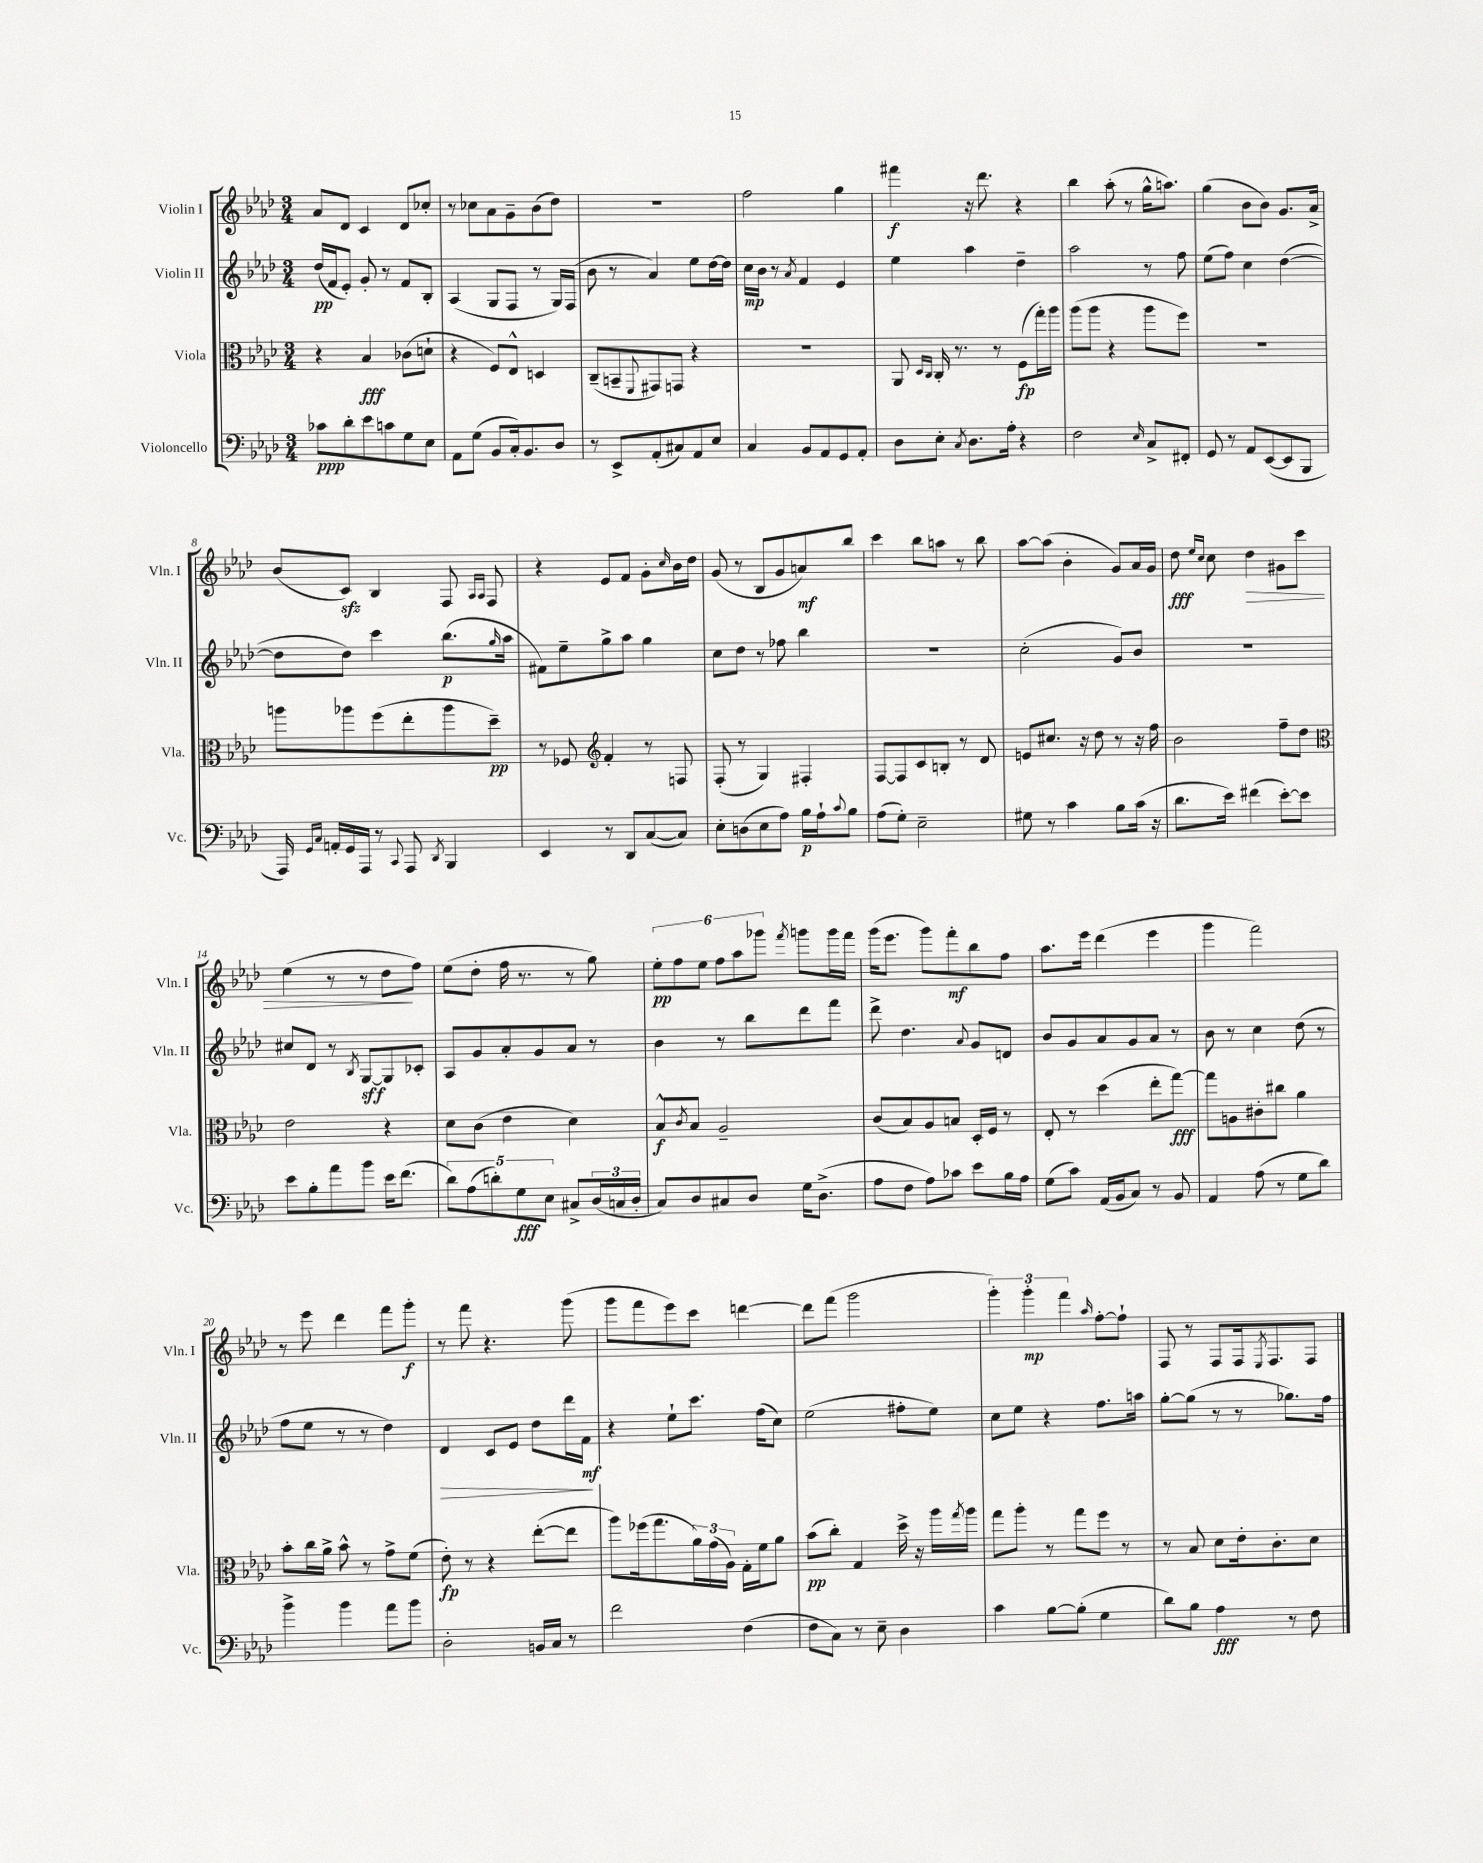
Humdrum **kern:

**kern	**kern	**kern	**kern
*staff4	*staff3	*staff2	*staff1
*clefF4	*clefC3	*clefG2	*clefG2
*k[b-e-a-d-]	*k[b-e-a-d-]	*k[b-e-a-d-]	*k[b-e-a-d-]
*M3/4	*M3/4	*M3/4	*M3/4
8c-	4r	(16dd-	8a-
.	.	16f	.
8d-'	.	8e-')	8d-
8e-	4B-	8g'	4c
8c	.	8r	.
8G	(8c-	8f	8d-
8E-	8d`	8B-'	8cc-'
=	=	=	=
8AA-	4r	(4A-	8r
(8G	.	.	8cc-
8BB-	8F)	8G	8a-
16C')	8E-^^	8F	8g~
8.BB-	.	.	.
.	4D	8r	(8b-
8D-	.	16G)	8dd-)
.	.	(16F	.
=	=	=	=
8r	(8C~	8b-	2.r
8EE-^	8BB~	8r	.
.	8qqFF	.	.
(8AA-'	8GG#)	4a-)	.
8C#)	8GG	.	.
8AA-	4r	8ee-	.
8E-	.	[16dd-	.
.	.	16dd-]	.
=	=	=	=
4C	2.r	16cc	2ff
.	.	16b-	.
.	.	8r	.
.	.	8qa-	.
8BB-	.	4f	.
8AA-	.	.	.
8GG	.	4e-	4gg
8AA-'	.	.	.
=	=	=	=
8D-	8AA-	4ee-	4fff#
.	16qqD-	.	.
.	16qqC	.	.
8E-'	16C'	.	.
.	8.r	.	.
8qC	.	.	.
8.D-	.	4aa-	16r
.	.	.	8.ddd-
.	8r	.	.
16A-'	.	.	.
4r	(8F	4dd-~	4r
.	16gg')	.	.
.	16aa-	.	.
=	=	=	=
2F	(8aa-	2aa-	4bb-
.	8aa-	.	.
.	4r	.	(8aa-'
.	.	.	8r
16qqE-	.	.	.
8C^	8aa-	8r	16gg^^
.	.	.	8.aa)
8FF#'	8ff)	8ff	.
=	=	=	=
8GG	2.r	(8ee-	(4gg
8r	.	8ff)	.
8AA-	.	4cc	8b-
([8EE-	.	.	8b-)
8EE-]	.	([4dd-	8.g
8BBB-	.	.	.
.	.	.	16a-^
=	=	=	=
16AAA-)	8aa	8dd-]	(8b-
16qqGG	.	.	.
16qqC	.	.	.
16AA'	.	.	.
16GG	8aa-	8dd-)	8c)
16AAA-	.	.	.
8r	(8ff	4ccc	4B-
8qqCC	.	.	.
8AAA-	8ee-'	.	.
8qDD-	.	.	.
4BBB-	8aa-	(8.bb-	8F
.	.	.	16qqA-
.	.	.	16qqA-
.	8dd-~)	.	8F
.	.	16qqgg	.
.	.	16aa-	.
=	=	=	=
4EE-	8r	8f#)	4r
.	8F-	8ee-~	.
*	*clefG2	*	*
8r	4f'	8gg^	8e-
8DD-	.	8aa-	8f
([8C	8r	4gg	8g'
.	.	.	16qqcc
8C])	8F	.	16b-
.	.	.	16dd-
=	=	=	=
8E-'	(8F'	8cc	(8g
(8D	8r	8dd-	8r
8E-	4G)	8r	8B-
8A-)	.	8ff-	8g
16B-	4F#'	4bb-	8a)
16A-`	.	.	.
8qqc	.	.	.
8B-	.	.	8bb-
=	=	=	=
(8A-	[8F	2.r	4ccc
8G')	8F]	.	.
2E-~	8c	.	8bb-
.	8B'	.	8aa
.	8r	.	8r
.	8d-	.	8bb-
=	=	=	=
8G#	8e	(2cc'	[8aa-
8r	8.cc#	.	(8aa-]
4c	.	.	4b-'
.	16r	.	.
.	8dd-	.	.
8B-	8r	8g)	8g)
(16c	16r	8b-	16a-
16r	16ff	.	16g
=	=	=	=
8.d-	2b-	2.r	8dd-
.	.	.	16qqee-
.	.	.	16qqcc
.	.	.	8cc
16e-)	.	.	.
(4f#	.	.	4dd-
[8e-')	8ff~	.	8g#
8e-]	8dd-	.	8ccc
=	=	=	=
*	*clefC3	*	*
8e-	2e-	8cc#	(4ee-
8B-'	.	8d-	.
8a-	.	8r	8r
.	.	8qB-	.
8b-	.	[8G	8r
16e-	4r	8G]	8dd-
(8.f	.	.	.
.	.	8c-'	8ff)
=	=	=	=
10d-)	8d-	8A-	(8ee-
(10A-	.	.	.
.	(8c	8g	8dd-'
10d')	.	.	.
.	4e-	8a-'	16ff
10G	.	.	.
.	.	.	8.r
.	.	8g	.
10E-	.	.	.
8C#^	4d-)	8a-	8r
(24D-	.	8r	8gg)
24C	.	.	.
24D-'	.	.	.
=	=	=	=
8C)	8B-^^	4b-	12ee-'
.	.	.	12ff
.	8qc	.	.
8D-	8B-	.	.
.	.	.	12ee-
8C#	2A-~	8r	12ff
.	.	.	12aa-
8D-	.	8bb-	.
.	.	.	12ggg-
.	.	.	8qfff
16G	.	8ddd-	8ggg
(8.D-^	.	.	.
.	.	8fff	16ggg
.	.	.	16fff
=	=	=	=
8A-	(8c	8ddd-^	(16ggg
.	.	.	8.eee-
8F	8B-)	4.dd-	.
8A-)	8A-	.	8ggg)
8c-	8B	.	8fff'
.	.	8qqa-	.
8e-	16D-'	8g	8bb-
.	16F	.	.
16B-	8r	8d	8ff
16A-	.	.	.
=	=	=	=
(8G	8E-'	8b-	8.aa-
8c)	8r	8g	.
.	.	.	16eee-
(16AA-	(4dd-	8a-	(4ddd-
16BB-	.	.	.
8C)	.	8g	.
8r	8ee-'	8a-	4eee-
8BB-	[8gg)	8r	.
=	=	=	=
4AA-	8gg]	8b-	4ggg
.	8A	8r	.
(8A-	8c#'	4cc	2fff)
8r	8cc#	.	.
8G	4a-	(8dd-	.
8d-)	.	8r	.
=	=	=	=
4b-^	8b-'	8ff	8r
.	16cc	8ee-	8eee-
.	16a-^	.	.
4b-	8b-^^	8r	4ddd-
.	8r	8r	.
8a-	8g^	4dd-)	8fff
8b-	(8f	.	8ggg'
=	=	=	=
2D-'	8e-')	4d-	8r
.	8r	.	8fff
.	4r	8c	4.r
.	.	8e-	.
16BB	([8ee-'	8dd-	.
16C	.	.	.
8r	8ee-]	16ddd-	(8ggg
.	.	16f	.
=	=	=	=
2f	8aa-)	4r	8ggg
.	(16ff-	.	8fff
.	8.gg	.	.
.	.	8ee-`	8eee-)
.	24a-)	8.ccc	8ccc
.	(24g	.	.
.	24A-)	.	.
(4F	16G'	.	[4ddd
.	16f	(16ff	.
.	8a-	8cc)	.
=	=	=	=
8F	(8b-	(2ee-	8ddd]
8C)	8cc')	.	(8fff
8r	4G	.	2ggg
8E-~	.	.	.
4D-	16dd-^	8ff#'	.
.	16r	.	.
.	16aa-	8ee-)	.
.	8qgg	.	.
.	16aa-	.	.
=	=	=	=
4c	8gg	8cc	6ggg')
.	8aa-'	8ee-	.
.	.	.	6ggg'
[8B-	8r	4r	.
.	.	.	6fff
(8B-']	8gg	.	.
.	.	.	16qqaa-
4G	8ff	8.ff	[8ff'
.	8r	.	8ff`]
.	.	16aa	.
=	=	=	=
8d-)	8r	[8gg'	8F
8B-	8B-	(8gg]	8r
4A-	8d-	8r	8F
.	16e-'	8r	16F
.	.	.	8qE-
.	8.c'	.	8.F
8r	.	8.gg-)	.
8F	8d-	.	8F
.	.	16ff	.
==	==	==	==
*-	*-	*-	*-
